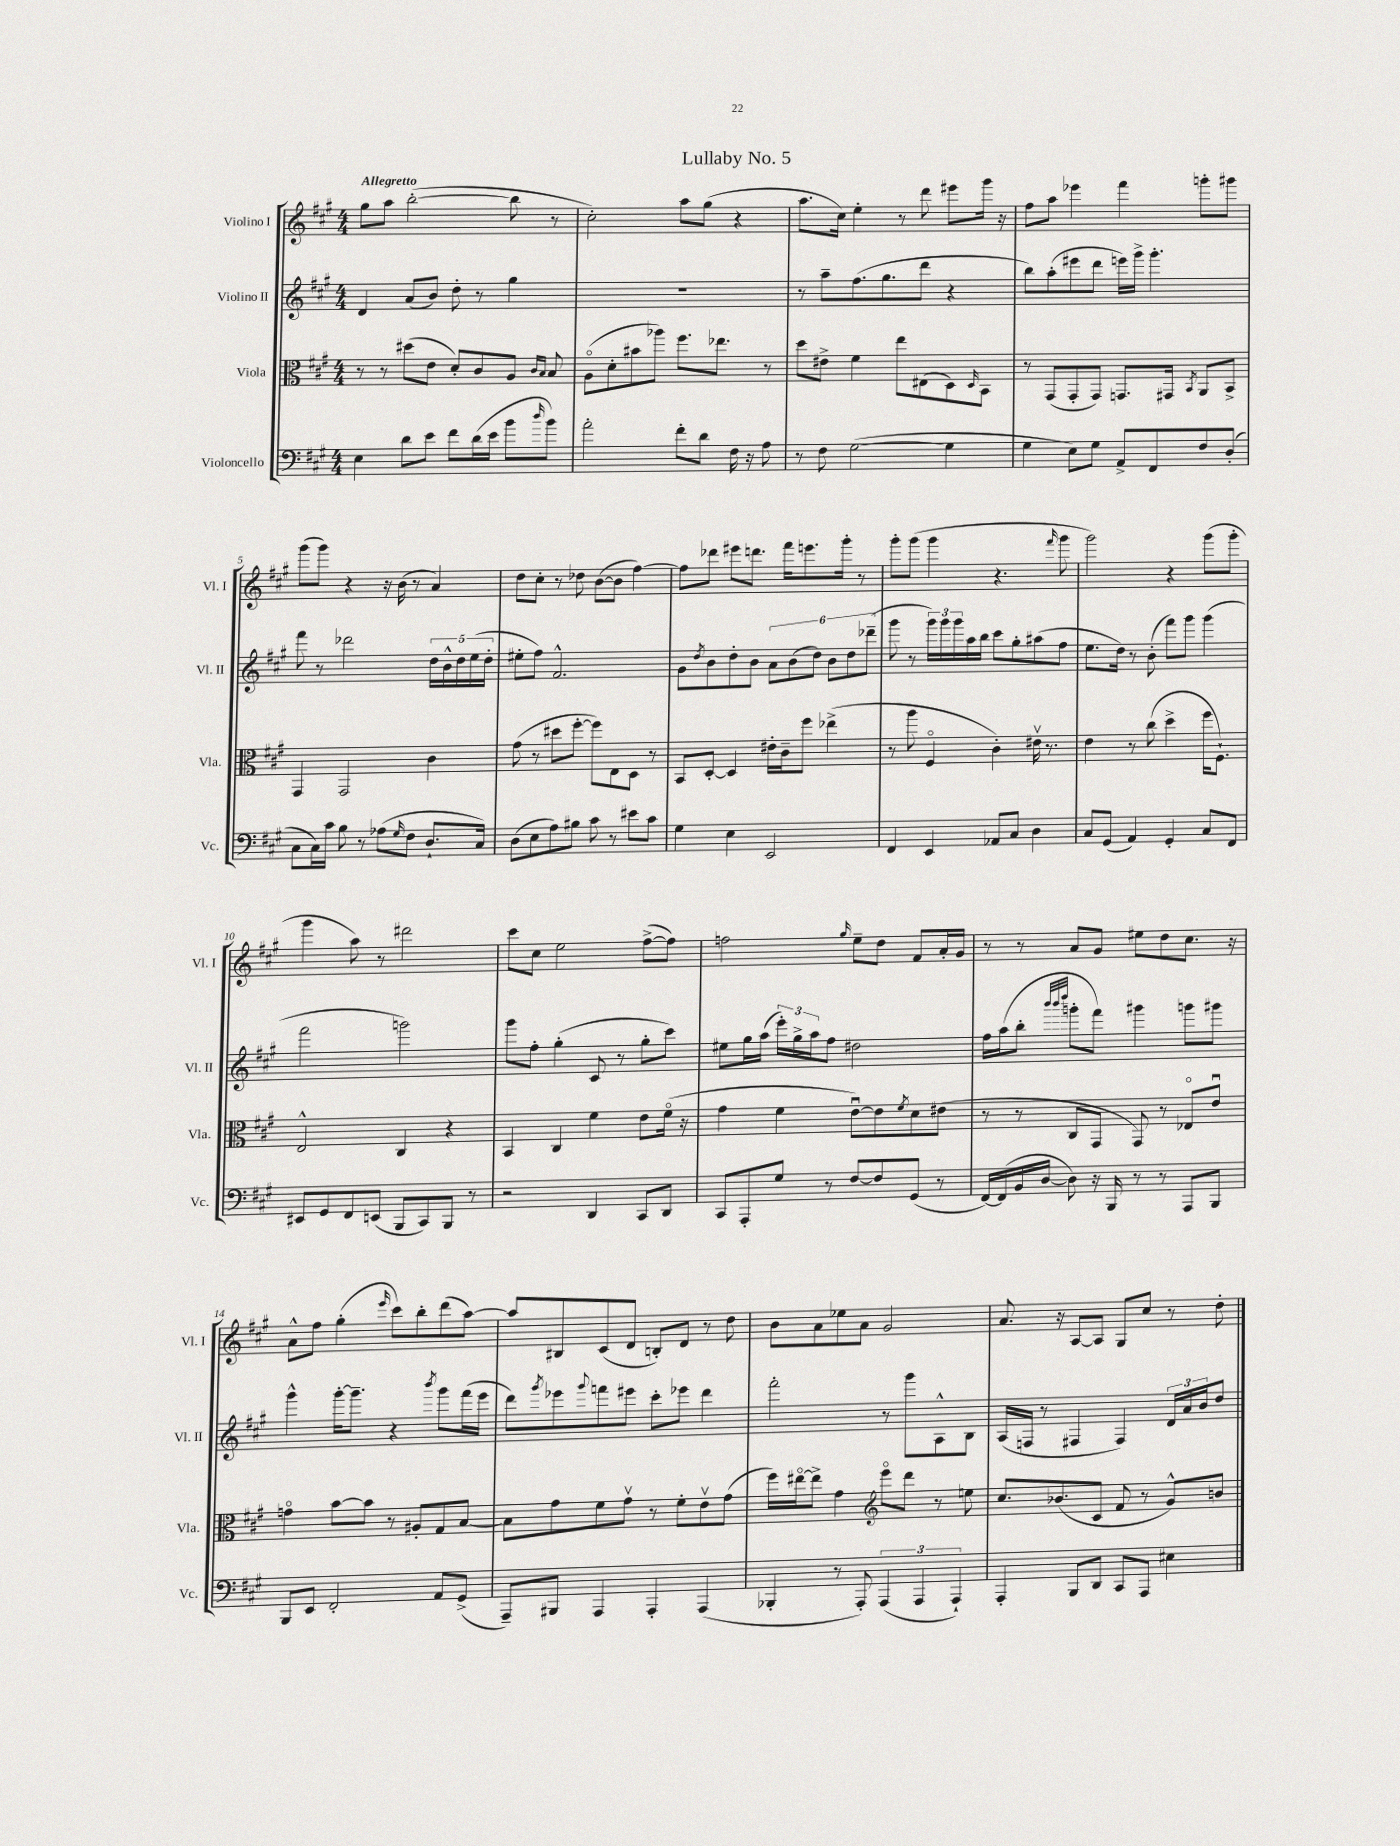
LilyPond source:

\header { title = "Lullaby No. 5" }
<<
\new StaffGroup <<
\new Staff = "s0" \with { instrumentName = "Violino I" shortInstrumentName = "Vl. I" } {
    \clef treble \key a \major \numericTimeSignature \time 4/4 \tempo "Allegretto"
    gis''8 a''8 b''2~-.( b''8 r8 |
    cis''2-.) a''8 gis''8( r4 |
    a''8. cis''16) e''4-. r8 d'''8 eis'''8 gis'''16 r16 |
    fis''8 a''8 ees'''4 fis'''4 g'''8-. gis'''8 |
    gis'''8( gis'''8) r4 r16 b'16( r8 a'4) |
    d''8 cis''8-. r8 des''8 b'8~( b'8 fis''4~) |
    fis''8 des'''8 eis'''8 d'''8. fis'''16 e'''8. gis'''16-. r8 |
    gis'''8-. gis'''8( gis'''4 r4. \grace { fis'''16 } gis'''8 |
    gis'''2) r4 gis'''8( gis'''8-. |
    gis'''4 a''8) r8 dis'''2 |
    cis'''8 cis''8 e''2 fis''8~->( fis''8) |
    f''2 \grace { gis''16 } e''8-- d''8 fis'8 a'16-. gis'16 |
    r8 r8 a'8 gis'8 eis''8 d''8 cis''8. r16 |
    a'8-^ fis''8 gis''4-.( \grace { e'''16 } cis'''8) b''8-. d'''8( a''8~) |
    a''8 bis8 cis'8( d'8 b8-.) d'8 r8 d''8 |
    b'8 a'8 ees''8 a'8 gis'2 |
    a'8. r16 a8~ a8 gis8 cis''8 r8 d''8-. \bar "|." |
}
\new Staff = "s1" \with { instrumentName = "Violino II" shortInstrumentName = "Vl. II" } {
    \clef treble \key a \major \numericTimeSignature \time 4/4
    d'4 a'8( b'8) d''8-. r8 gis''4 |
    R1 |
    r8 a''8-- fis''8.( gis''8. d'''8 r4 |
    b''8) a''8-.( eis'''8 d'''8 e'''16) gis'''16-> gis'''4.-. |
    fis'''8 r8 des'''2 \tuplet 5/4 { d''16 b'16-^ d''16 e''16( d''16-. } |
    eis''8-. fis''8) fis'2.-^ |
    gis'8 \acciaccatura { d''8 } b'8 d''8-. b'8 \tuplet 6/4 { a'8 b'8( d''8) b'8 d''8 des'''8--( } |
    gis'''8 r8 \tuplet 3/2 { gis'''16) gis'''16 gis'''16 } a''16 b''16 cis'''8 gis''8-. ais''8( fis''8 |
    e''8. d''16) r8 b'8-.( fis'''8) gis'''8 gis'''4( |
    fis'''2 g'''2) |
    gis'''8 fis''8-. gis''4-.( cis'8 r8 gis''8-. cis'''8) |
    eis''8 gis''16 a''16( \tuplet 3/2 { e'''16-.) gis''16-> a''16 } fis''8 dis''2 |
    fis''16 a''16( b''8-. \grace { b'''32 b'''32 d''''32 } g'''8-. fis'''8) gis'''4 g'''8 gis'''8 |
    gis'''4-^ gis'''16~-. gis'''8.-- r4 \acciaccatura { b'''8 } gis'''8 fis'''16( e'''16 |
    d'''8) \acciaccatura { gis'''8 } ees'''8 \appoggiatura { gis'''8 } f'''8 eis'''8 cis'''8-. ees'''8 d'''4 |
    fis'''2-. r8 gis'''8 a8-^ b8 |
    a16( f16 r8 fis4 fis4) \tuplet 3/2 { d'16 a'16 b'16 } d''8 \bar "|." |
}
\new Staff = "s2" \with { instrumentName = "Viola" shortInstrumentName = "Vla." } {
    \clef alto \key a \major \numericTimeSignature \time 4/4
    r8 r8 dis''8( e'8 d'8-.) cis'8 a8 \grace { cis'16 b16 } b8 |
    a8\flageolet( d'8-. bis'8 aes''8) fis''8. ees''8. r8 |
    d''8 eis'8-> fis'4 e''8 eis8( d8) \grace { d16 } b,8 |
    r8 gis,8( gis,8-. gis,8) g,8. gis,16 \acciaccatura { b,8 } a,8 b,8-> |
    gis,4 gis,2 cis'4 |
    gis'8( r8 dis''8 fis''8~-. fis''8) e8 d8 r8 |
    b,8 d8~-. d4 eis'16-. cis'16-- fis''8 ees''4->( |
    r8 a''8 fis4\flageolet cis'4-.) eis'16\upbow r8. |
    e'4 r8 cis''8( d''4-> fis''16 fis8.-!) |
    e2-^ cis4 r4 |
    b,4 cis4 fis'4 e'8 fis'16\flageolet( r16 |
    gis'4 fis'4 e'8~\downbow) e'8 \acciaccatura { fis'8 } d'8 eis'8( |
    r8 r8 cis8 gis,8 gis,8) r8 ees8\flageolet e'8\downbow |
    g'4\flageolet b'8~ b'8 r8 ais8-. gis8 b8~ |
    b8 gis'8 fis'8 gis'8\upbow r8 fis'8-. e'8\upbow gis'8( |
    fis''16) eis''16~\flageolet eis''8-> gis'4 \clef treble e'''8\flageolet d'''8 r8 e''8 |
    cis''8. bes'8.( cis'8 fis'8 r8 gis'8-^) b'8 \bar "|." |
}
\new Staff = "s3" \with { instrumentName = "Violoncello" shortInstrumentName = "Vc." } {
    \clef bass \key a \major \numericTimeSignature \time 4/4
    e4 d'8 e'8 fis'8 d'16( e'16 b'8 \grace { d''16 } b'8) |
    a'2-. fis'8-. d'8 fis16 r16 a8 |
    r8 fis8 gis2~( gis4 |
    gis4 e8) gis8 a,8-> fis,8 fis8 d8-.( |
    cis8 cis16) cis'16 b8 r8 aes8( \grace { gis16 } fis8 d8.-! cis16) |
    d8( e8 a8) bis8 cis'8 r8 eis'8 cis'8 |
    gis4 e4 e,2 |
    fis,4 e,4 aes,8 cis8 d4 |
    cis8 gis,8( a,4) gis,4-. cis8 fis,8 |
    eis,8 gis,8 fis,8 e,8( b,,8 cis,8) b,,8 r8 |
    r2 d,4 cis,8 d,8 |
    cis,8 a,,8-. gis8 r8 fis8~ fis8 gis,8( r8 |
    fis,16~) fis,16( b,16 d16~ d8) r16 b,,16 r8 r8 a,,8 b,,8 |
    b,,8 e,8 fis,2-. a,8 gis,8->( |
    a,,8--) bis,,8 a,,4 a,,4-. a,,4( |
    bes,,4-. r8 a,,8-.) \tuplet 3/2 { a,,4( a,,4 a,,4-!) } |
    a,,4-. b,,8 d,8 cis,8 a,,8 eis4 \bar "|." |
}
>>
>>
